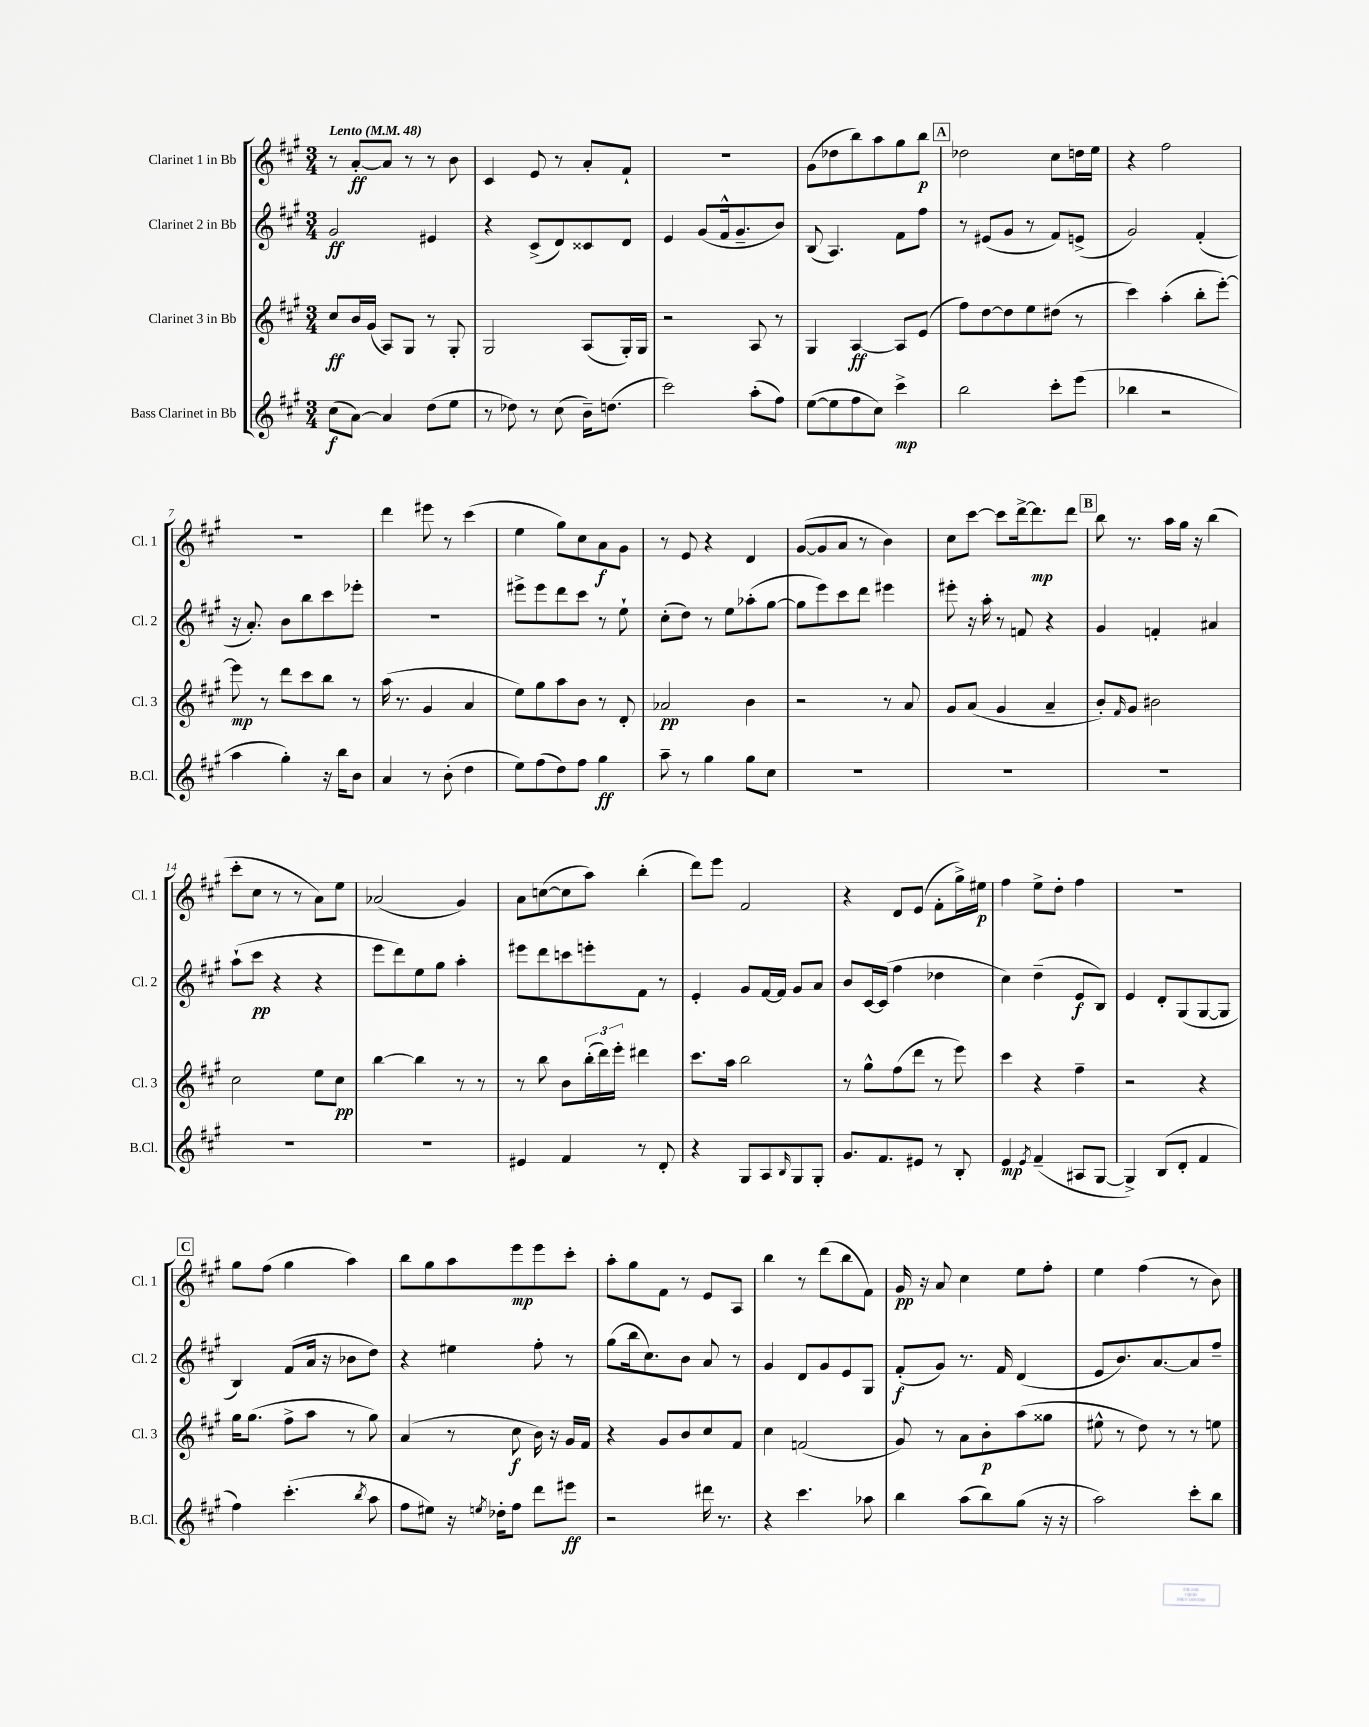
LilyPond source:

<<
\new StaffGroup <<
\new Staff = "s0" \with { instrumentName = "Clarinet 1 in Bb" shortInstrumentName = "Cl. 1" } {
    \clef treble \key a \major \numericTimeSignature \time 3/4 \tempo "Lento" 4 = 48
    r8 a'8~-.\ff a'8 r8 r8 b'8 |
    cis'4 e'8 r8 a'8-. fis'8-! |
    R2. |
    gis'8( des''8 b''8) a''8 gis''8 b''8\p |
    \mark \markup { \box "A" } des''2 cis''8 d''16 e''16 |
    r4 fis''2 |
    R2. |
    d'''4 eis'''8 r8 cis'''4( |
    e''4 gis''8) cis''8 a'8\f gis'8 |
    r8 e'8 r4 d'4 |
    gis'8~( gis'8 a'8 r8 b'4) |
    cis''8 cis'''8~ cis'''8 d'''16~-> d'''8.\mp d'''8 |
    \mark \markup { \box "B" } b''8 r8. a''16 gis''16 r16 b''4( |
    cis'''8-. cis''8 r8 r8 a'8) e''8 |
    aes'2( gis'4) |
    a'8 c''8~( c''8 a''8) b''4-.( |
    d'''8) e'''8 fis'2 |
    r4 d'8 e'8( fis'8-. gis''16->) eis''16\p |
    fis''4 e''8-> d''8-. fis''4 |
    R2. |
    \mark \markup { \box "C" } gis''8 fis''8( gis''4 a''4) |
    b''8 gis''8 a''8 e'''8\mp e'''8 cis'''8-. |
    a''8-. gis''8 fis'8 r8 e'8 a8 |
    b''4 r8 d'''8( b''8 fis'8) |
    gis'16\pp r16 a'8 cis''4 e''8 fis''8-. |
    e''4 fis''4( r8 b'8) \bar "|." |
}
\new Staff = "s1" \with { instrumentName = "Clarinet 2 in Bb" shortInstrumentName = "Cl. 2" } {
    \clef treble \key a \major \numericTimeSignature \time 3/4
    gis'2\ff eis'4 |
    r4 cis'8->( d'8) cisis'8 d'8 |
    e'4 gis'8( fis'16-^ gis'8.-- b'8) |
    b8( a4.) fis'8 fis''8 |
    \mark \markup { \box "A" } r8 eis'8( gis'8 r8 fis'8) e'8->( |
    gis'2) fis'4-.( |
    r16 a'8.-.) b'8 b''8 cis'''8 ees'''8-. |
    R2. |
    eis'''8-> eis'''8 d'''8 cis'''8 r8 e''8-! |
    cis''8-.( d''8) r8 e''8 aes''8-.( gis''8~ |
    gis''8 e'''8) cis'''8 d'''8 eis'''4 |
    eis'''8-. r16 a''16-. r8 f'8 r4 |
    \mark \markup { \box "B" } gis'4 f'4-. ais'4 |
    a''8-!( cis'''8\pp r4 r4 |
    e'''8 d'''8) e''8 gis''8 a''4-. |
    eis'''8 d'''8 c'''8 e'''8-. fis'8 r8 |
    e'4-. gis'8 fis'16~ fis'16 gis'8 a'8 |
    b'8 cis'16~ cis'16( fis''4 des''4 |
    cis''4) d''4--( e'8\f b8) |
    e'4 d'8-. gis8( gis8~ gis8 |
    \mark \markup { \box "C" } b4) fis'8( a'16 r16 bes'8 d''8) |
    r4 eis''4 fis''8-. r8 |
    gis''8( b''16 cis''8.) b'8 a'8 r8 |
    gis'4 d'8 gis'8 e'8 gis8 |
    fis'8-.\f( gis'8) r8. fis'16 d'4( |
    e'8 b'8.) a'8.~ a'8 fis''8-- \bar "|." |
}
\new Staff = "s2" \with { instrumentName = "Clarinet 3 in Bb" shortInstrumentName = "Cl. 3" } {
    \clef treble \key a \major \numericTimeSignature \time 3/4
    cis''8\ff b'16 gis'16( a8) gis8 r8 gis8-. |
    gis2 a8( gis16-.) gis16 |
    r2 a8 r8 |
    gis4 a4~\ff a8 e'8( |
    \mark \markup { \box "A" } fis''8) d''8~ d''8 e''8 dis''8( r8 |
    cis'''4) a''4-.( b''8-. e'''8~-.) |
    e'''8\mp r8 d'''8 cis'''8 b''8 r8 |
    a''16( r8. gis'4 a'4 |
    e''8) gis''8 a''8 b'8 r8 d'8-. |
    aes'2\pp b'4 |
    r2 r8 a'8 |
    gis'8 a'8( gis'4 a'4-- |
    \mark \markup { \box "B" } b'8-.) \grace { fis'16 } gis'8 bis'2 |
    cis''2 e''8 cis''8\pp |
    b''4~ b''4 r8 r8 |
    r8 b''8 b'8 \tuplet 3/2 { b''16-.( d'''16) e'''16-. } dis'''4 |
    cis'''8. a''16 b''2 |
    r8 gis''8-^ fis''8( d'''8 r8 e'''8) |
    cis'''4 r4 fis''4-- |
    r2 r4 |
    \mark \markup { \box "C" } gis''16 gis''8.( fis''8-> a''8 r8 gis''8) |
    a'4( r8 cis''8\f b'16) r16 gis'16 fis'16 |
    r4 gis'8 b'8 cis''8 fis'8 |
    cis''4 f'2( |
    gis'8) r8 a'8 b'8-.\p a''8( gisis''8 |
    eis''8-^ r8 d''8) r8 r8 e''8 \bar "|." |
}
\new Staff = "s3" \with { instrumentName = "Bass Clarinet in Bb" shortInstrumentName = "B.Cl." } {
    \clef treble \key a \major \numericTimeSignature \time 3/4
    cis''8\f( a'8~) a'4 d''8( e''8 |
    r8 des''8) r8 cis''8( b'16--) d''8.( |
    cis'''2) a''8-.( fis''8) |
    e''8~( e''8 fis''8 cis''8) cis'''4->\mp |
    \mark \markup { \box "A" } b''2 cis'''8-. e'''8( |
    bes''4 r2 |
    a''4 gis''4-.) r16 b''16 b'8 |
    a'4 r8 b'8-.( d''4 |
    e''8) fis''8( d''8) fis''8 gis''4\ff |
    a''8-- r8 gis''4 gis''8 cis''8 |
    R2. |
    R2. |
    \mark \markup { \box "B" } R2. |
    R2. |
    R2. |
    eis'4 fis'4 r8 d'8-. |
    r4 gis8 a8 \grace { b16 } gis8 gis8-. |
    gis'8. fis'8. eis'8 r8 b8-. |
    e'4\mp \acciaccatura { e'8 } fis'4--( ais8 gis8~ |
    gis4->) b8( d'8-. fis'4 |
    \mark \markup { \box "C" } fis''4) cis'''4.-.( \acciaccatura { b''8 } a''8 |
    fis''8 eis''8) r16 \acciaccatura { e''8 } des''16-. fis''8 d'''8 eis'''8\ff |
    r2 dis'''16 r8. |
    r4 cis'''4. aes''8 |
    b''4 a''8( b''8) gis''8( r16 r16 |
    a''2) cis'''8-. b''8 \bar "|." |
}
>>
>>
